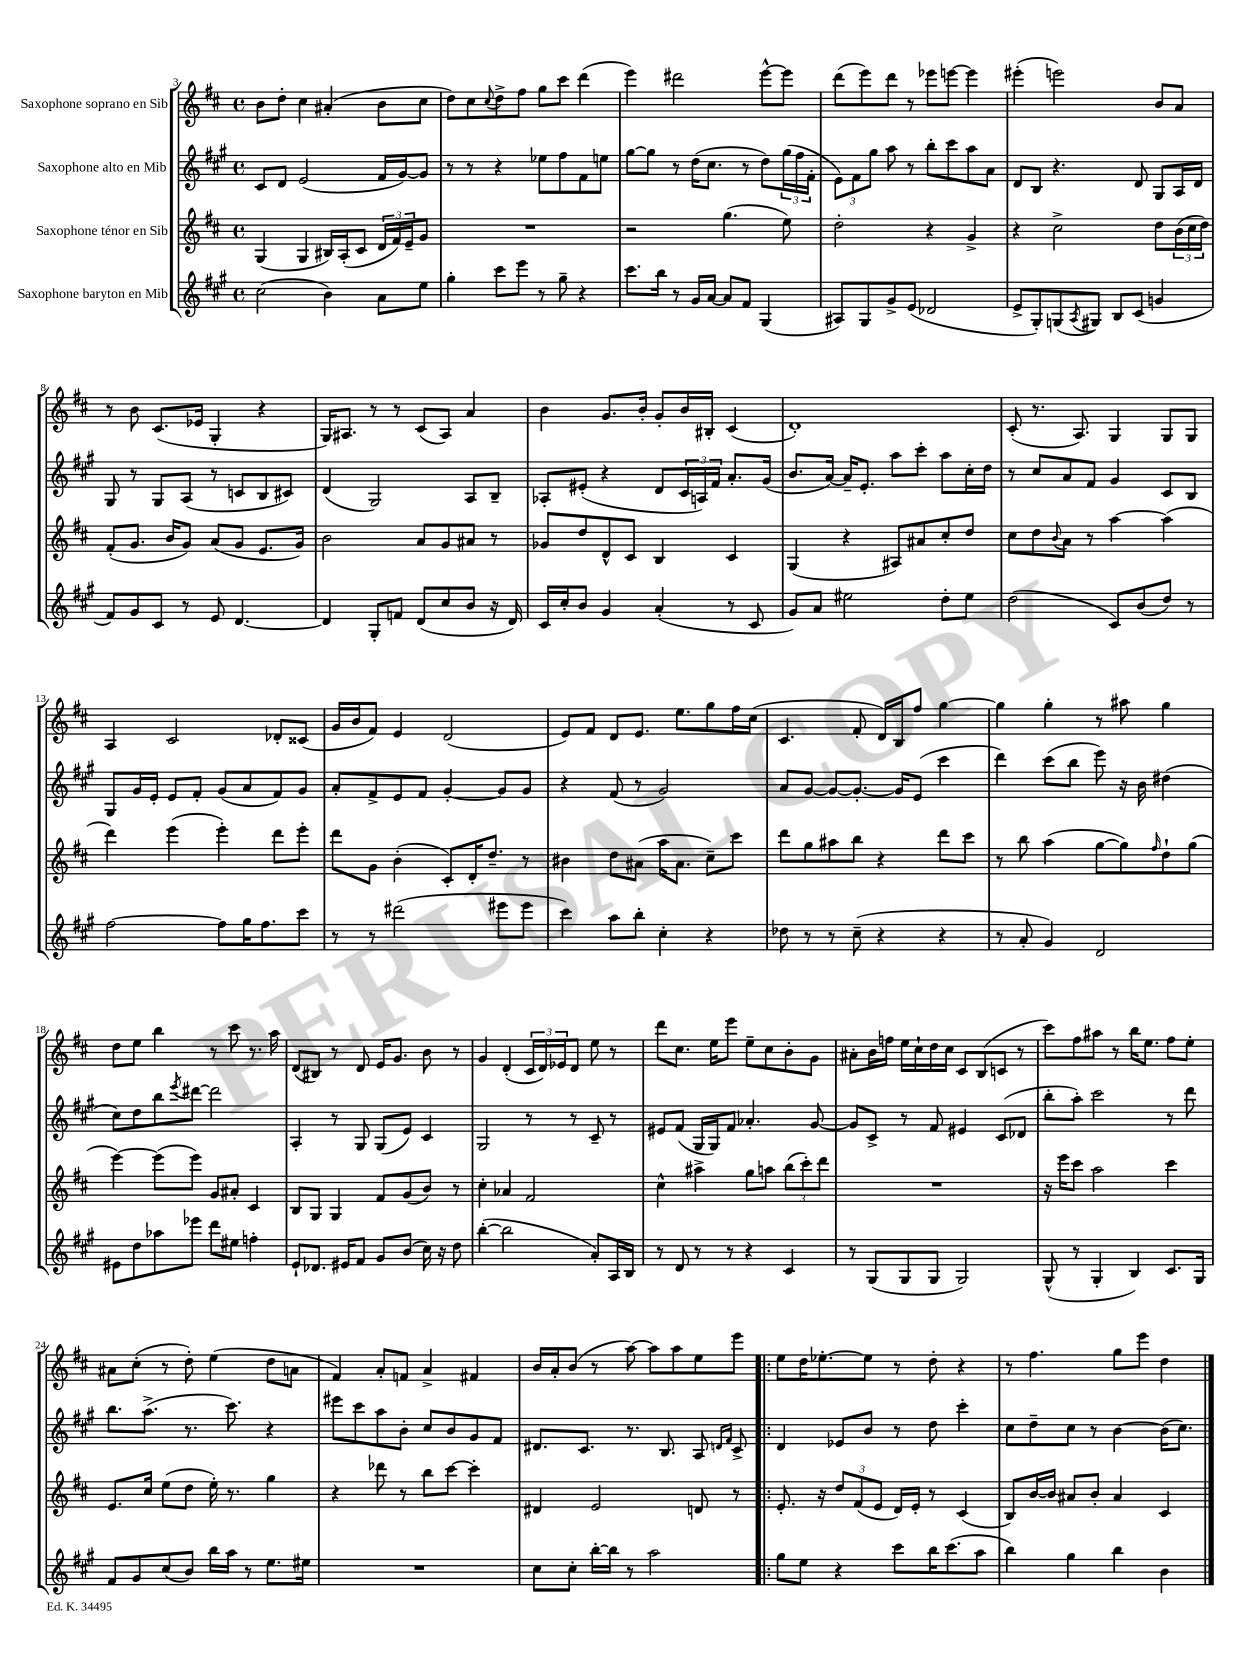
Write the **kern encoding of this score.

**kern	**kern	**kern	**kern
*staff4	*staff3	*staff2	*staff1
*clefG2	*clefG2	*clefG2	*clefG2
*k[f#c#g#]	*k[f#c#]	*k[f#c#g#]	*k[f#c#]
*M4/4	*M4/4	*M4/4	*M4/4
*met(c)	*met(c)	*met(c)	*met(c)
(2cc#	(4G	8c#	8b
.	.	8d	8dd'
.	4G	(2e	4cc#
4b)	16B#)	.	(4a#'
.	(16A'	.	.
.	8c#	.	.
8a	24d	16f#	8b
.	24f#)	.	.
.	.	[16g#)	.
.	24e~	.	.
8ee	8g	8g#]	8cc#
=	=	=	=
4gg#'	1r	8r	8dd)
.	.	8r	8cc#
.	.	.	8qqcc#
8ccc#	.	4r	8dd^
8eee	.	.	8ff#
8r	.	8ee-	8gg
8gg#~	.	8ff#	8ccc#
4r	.	8f#	(4ddd
.	.	8ee	.
=	=	=	=
8.ccc#	2r	[8gg#	4eee)
.	.	8gg#]	.
16bb	.	.	.
8r	.	8r	2ddd#
16g#	.	(16dd	.
[16a	.	8.cc#	.
8a]	(4.gg	.	.
8f#	.	8r	.
(4G#	.	8dd)	[8eee^^
.	8ee)	(24gg#	8eee]
.	.	24ff#	.
.	.	24f#'	.
=	=	=	=
8A#)	2dd'	12e)	(8ddd
.	.	12f#	.
8G#	.	.	8eee)
.	.	12gg#	.
8g#^	.	8aa	8ddd
(8e	.	8r	8r
2d-	4r	8bb'	8eee-
.	.	8ccc#	[8eee
.	4g^	8aa	4eee]
.	.	8a	.
=	=	=	=
8e^	4r	8d	(4eee#'
8G#')	.	8B	.
(8G	2cc#^	4.r	2eee)
8qA	.	.	.
8G#)	.	.	.
8B	.	.	.
(8c#	.	8d	.
4g	8dd	8G#	8b
.	(24b	16A	8a
.	24cc#	.	.
.	.	16d	.
.	24dd)	.	.
=	=	=	=
8f#)	(8f#'	8G#	8r
8g#	8.g	8r	8b
8c#	.	8G#	(8.c#
.	16b	.	.
8r	8g)	(8A	.
.	.	.	16e-
8e	(8a	8r	4G'
[4.d	8g	8c	.
.	8.e	8B	4r
.	.	8c#)	.
.	16g)	.	.
=	=	=	=
4d]	2b	(4d	16G)
.	.	.	8.A#
8G#'	.	2G#)	8r
8f	.	.	8r
(8d	8a	.	(8c#
8cc#	8g	.	8A#)
8b	8a#	8A	4a
16r	8r	8B~	.
16d)	.	.	.
=	=	=	=
16c#	8g-	8A-'	4b
16cc#'	.	.	.
8b	8dd	(8e#'	.
4g#	8d^^	4r	8.g
.	8c#	.	.
.	.	.	16b'
(4a'	4B	8d	8g'
.	.	24c#	16b
.	.	24A)	.
.	.	.	16B#'
.	.	24f#	.
8r	4c#	8.a'	(4c#
8c#	.	.	.
.	.	(16g#	.
=	=	=	=
8g#)	(4G	8.b	1d')
8a	.	.	.
.	.	[16a)	.
2ee#	4r	16a~]	.
.	.	8.e'	.
.	8A#)	8aa	.
.	8a#	8ccc#'	.
8dd'	8cc#'	8aa	.
8ee#	8dd	16cc#'	.
.	.	16dd	.
=	=	=	=
(2dd	8cc#	8r	(8c#'
.	8dd	8cc#	8.r
.	8qqb	.	.
.	8a	8a	.
.	.	.	8.A)
.	8r	8f#	.
8c#)	[4aa	4g#	4G
(8b	.	.	.
8dd)	(4aa]	8c#	8G
8r	.	8B	8G
=	=	=	=
[2ff#	4ddd)	8G#	4A
.	.	16g#	.
.	.	16e'	.
.	(4eee	8e	2c#
.	.	8f#'	.
8ff#]	4eee')	(8g#	.
16gg#	.	8a	.
8.ff#	.	.	.
.	8ddd	8f#)	8d-'
8ccc#	8eee'	8g#	(8c##
=	=	=	=
8r	8ddd	8a'	16g
.	.	.	16b
8r	8g	8f#^	8f#)
(2ddd#	(4b'	8e	4e
.	.	8f#	.
.	8c#')	[4g#'	(2d
.	16d'	.	.
.	8.dd~	.	.
8eee#	.	8g#]	.
8eee#	8r	8g#	.
=	=	=	=
4ccc#)	4b#	4r	8e)
.	.	.	8f#
8aa	8dd	(8f#	8d
8bb'	(8a#	8r	8.e
4cc#'	16aa	2g#)	.
.	8.a#	.	8.ee
4r	8cc#~)	.	8gg
.	8ccc#	.	16ff#
.	.	.	(16cc#
=	=	=	=
8dd-	8ddd	8a	4.c#
8r	8gg	[8g#	.
8r	8aa#	8g#_	.
(8cc#~	8bb	8.g#'_	8f#'
4r	4r	.	16d)
.	.	16g#]	16B
.	.	(8e	8ff#
4r	8ddd	4ccc#	[4gg
.	8ccc#	.	.
=	=	=	=
8r	8r	4ddd)	4gg]
8a'	8bb	.	.
4g#)	(4aa	(8ccc#	4gg'
.	.	8bb	.
2d	[8gg	8eee)	8r
.	8gg])	16r	8aa#
.	.	16b	.
.	16qqff#	.	.
.	8dd`	(4dd#	4gg
.	(8gg	.	.
=	=	=	=
8e#	[4eee)	8cc#)	8dd
8dd	.	8dd	8ee
8aa-	(8eee]	8bb	4bb
.	.	8qeee	.
8eee-	8eee)	[8ddd#	.
8ddd	8g	2ddd#]	8r
8ee#	8a#'	.	8ccc#
4ff'	4c#	.	8.r
.	.	.	16aa
=	=	=	=
8e`	8B	4A'	(8d
8.d-	8G	.	8B#)
.	4G	8r	8r
16e#	.	.	.
8f#	.	8G#	8d
8g#	8f#	(8G#	16e
.	.	.	8.g
(8b	(8g	8e)	.
16cc#)	8b)	4c#	8b
16r	.	.	.
8dd	8r	.	8r
=	=	=	=
([4bb'	4cc#'	2G#	4g
2bb]	4a-	.	(4d'
.	2f#	8r	24c#
.	.	.	24d)
.	.	.	24e-
.	.	8r	8d
8a')	.	8c#~	8ee
16A	.	8r	8r
16B	.	.	.
=	=	=	=
8r	4cc#^^	8e#	8ddd
8d	.	(8f#	8.cc#
8r	4aa#^	16G#	.
.	.	16G#)	16ee
8r	.	8f#	8eee
4r	8gg	4.a-'	8ee~
.	8aa	.	8cc#
4c#	(12bb	.	8b'
.	12ccc#')	.	.
.	.	[8g#	8g
.	12ddd	.	.
=	=	=	=
8r	1r	8g#]	8a#'
(8G#	.	8c#^	16b
.	.	.	16ff
8G#	.	8r	16ee
.	.	.	16cc#`
8G#	.	8f#	16dd
.	.	.	16cc#
2G#)	.	4e#	8c#
.	.	.	(8B
.	.	(8c#	8c
.	.	8d-	8r
=	=	=	=
(8G#^^	16r	8bb'	8ccc#)
.	16eee	.	.
8r	8ccc#	8aa')	8ff#
4G#'	2aa	2ccc#	8aa#
.	.	.	8r
4B)	.	.	16bb
.	.	.	8.ee
8.c#	4ccc#	8r	8ff#
.	.	8ddd	8ee'
16G#	.	.	.
=	=	=	=
8f#	8.e	8.bb	8a#
8g#	.	.	(8cc#'
.	16cc#	(8.aa^	.
(8cc#	(8ee	.	8r
8b)	8dd	8.r	8dd')
16bb	16ee')	.	(4ee
16aa	8.r	8.ccc#)	.
8r	.	.	.
8.ee	4gg	4r	8dd
.	.	.	8a
16ee#	.	.	.
=	=	=	=
1r	4r	8eee#	4f#)
.	.	8ccc#	.
.	8ddd-	8aa	8a'
.	8r	8b'	8f
.	8bb	8cc#	4a^
.	[8ccc#	8b	.
.	4ccc#']	8g#	4f#
.	.	8f#	.
=	=	=	=
8cc#	4d#	8.d#	16b
.	.	.	16a'
8cc#'	.	.	(8b
.	.	8.c#	.
[16bb'	2e	.	8r
16bb]	.	.	.
8r	.	8.r	[8aa)
2aa	.	.	8aa]
.	.	8.B	.
.	.	.	8aa
.	8d	8A	8ee
.	.	16qqd	.
.	.	16qqf#	.
.	8r	8c#^	8eee
=!|:	=!|:	=!|:	=!|:
8gg#	8.e'	4d	8ee
8ee	.	.	16dd
.	16r	.	[8.ee-'
4r	12dd	8e-	.
.	(12f#	.	.
.	.	8b	8ee-]
.	12e	.	.
8ccc#	16d)	8r	8r
.	16e'	.	.
16bb	8r	8dd	8dd'
(8.ccc#	.	.	.
.	(4c#	4ccc#'	4r
8aa	.	.	.
=	=	=	=
4bb)	8B)	8cc#	8r
.	[16b	8dd~	4.ff#
.	16b]	.	.
4gg#	8a#	8cc#	.
.	8b'	8r	.
4bb	4a#	[4b	8gg
.	.	.	8eee
4b	4c#	(16b]	4dd
.	.	8.cc#)	.
==	==	==	==
*-	*-	*-	*-
